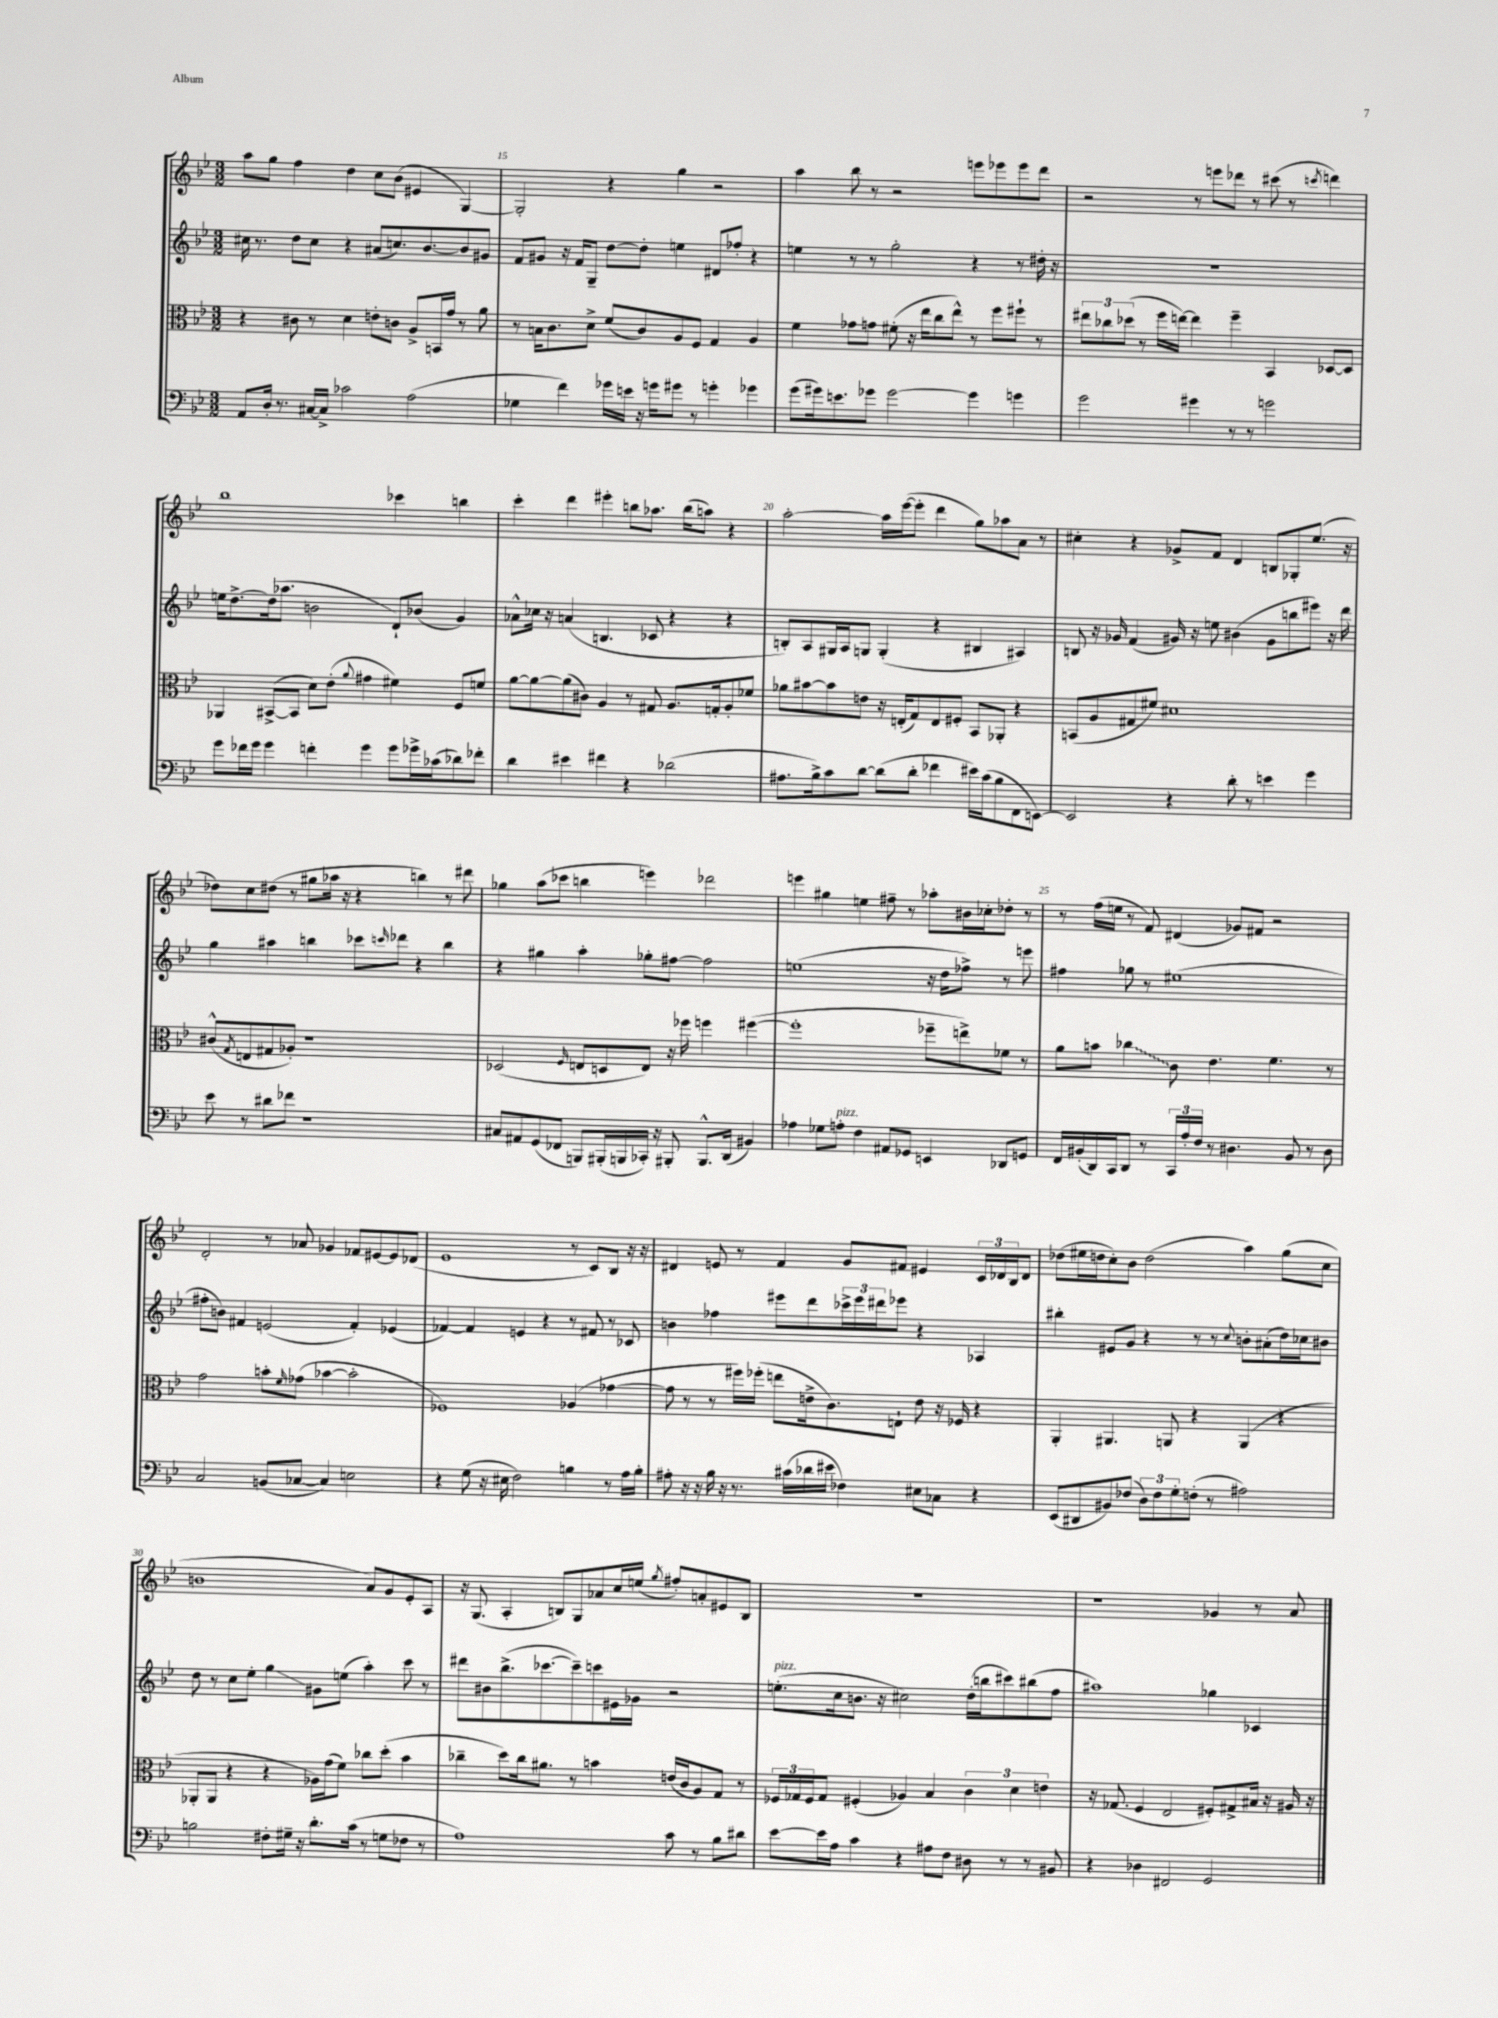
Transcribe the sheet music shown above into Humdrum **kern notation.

**kern	**kern	**kern	**kern
*staff4	*staff3	*staff2	*staff1
*clefF4	*clefC3	*clefG2	*clefG2
*k[b-e-]	*k[b-e-]	*k[b-e-]	*k[b-e-]
*M3/2	*M3/2	*M3/2	*M3/2
8AA/L	4r	16cc#\	8aa\L
.	.	8.r	.
16D'/Jk	.	.	8gg\J
8.r	.	.	.
.	8c#\	8dd\L	4ff\
[16C#/LL	8r	8cc#\J	.
16C#^/]JJ	.	.	.
2c-\	4d\	4r	4dd\
.	8e'\L	(8a#/L	8cc\L
.	8c\J	8.cc/)	(8b-\J
(2A\	8A^/L	.	4e#/
.	.	[8.b-/	.
.	16BB/L	.	.
.	16g/JJ	.	.
.	8r	8b-/]	[4G/)
.	8a\	8g#/J	.
=	=	=	=
4G-\	8r	8f/L	2G'/]
.	16B\LK	8g#/J	.
.	8.c\	.	.
4f\)	.	16r	.
.	.	16f/LK	.
.	8d^\J	8G~/J	.
16g-\LL	(8f/L	[8dd\L	4r
16e\JJ	.	.	.
16r	8c/)	8dd'\]J	.
16g\LK	.	.	.
8g#\J	8A/	4ee\	4gg\
8r	8F/J	.	.
4g'\	4G/	8d#/L	2r
.	.	8ff-'/J	.
4g-\	4A/	4r	.
=	=	=	=
(8g\L	4f\	4ee\	4aa\
16g#\k)	.	.	.
8.e\	.	.	.
.	8g-\L	8r	8bb-\
8g-\J	8g\J	8r	8r
[2g-\	(8f#'\	2gg'\	2r
.	16r	.	.
.	16ee-\LK	.	.
.	8cc\	.	.
.	8ee-^^\J)	.	.
4g-\]	8r	4r	8eee\L
.	8ff\L	.	8eee-\
4g\	8ff#`\J	8r	8eee-\
.	8r	16dd#'\	8ddd\J
.	.	16r	.
=	=	=	=
2g\	12ee#\L	1.r	2r
.	12cc-\	.	.
.	(12dd-\J	.	.
.	8r	.	.
.	16ff\LL	.	.
.	[16ee\JJ)	.	.
4g#\	4ee\]	.	8r
.	.	.	8eee\L
8r	4ff~\	.	8ddd-\J
8r	.	.	8r
2g\	4BB-/	.	(8ccc#\
.	.	.	8r
.	.	.	8qccc/
.	[8D-/L	.	4ddd\)
.	8D-/]J	.	.
=	=	=	=
8g\L	4AA-/	16ee\LK	1bb-
.	.	[8.dd^\	.
16f-\L	.	.	.
16g\JJ	.	.	.
4g\	([8BB#^/L	(16dd\]k	.
.	.	8.aa-\J	.
.	8BB#/]J	.	.
4f'\	8d\L)	2b\	.
.	(8e-'\J	.	.
.	8qqa/	.	.
4g\	4g#\	.	.
8g\L	4f#\)	8d`/L)	4ccc-\
16g-^\L	.	(8b-/J	.
(16c-\J	.	.	.
8d-\)	8F/L	4g/)	4bb\
8f-'\J	8f/J	.	.
=	=	=	=
4d\	[8a\L	8a-^^\L	4ccc'\
.	8a\_	16cc-\Jk	.
.	.	16r	.
4e#\	(8a\]	(4a/	4ddd\
.	8c#\J)	.	.
4f#\	4A/	4.B/	4eee#'\
4r	8r	.	8bb\L
.	8G#/	8c-/	8.aa-\J
(2d-\	8.A/L	4r	.
.	.	.	(16bb\LK
.	.	.	8aa\J)
.	16G'/k	.	.
.	8A'/	4r	4r
.	8f-/J	.	.
=	=	=	=
8.A#\L	8a-\L	8B'/L)	[2aa'\
.	[8b#\	8A/	.
16B-^\k)	.	.	.
8c\	8b#\]	16G#/L	.
.	.	16A/J	.
[8d\J	8e\J	8G/J	.
(8d\]L	16r	(4G'/	16aa\]LL
.	(16E'/LK	.	([16eee-\J
8d'\J	8G/)	.	8eee-'\]J
4f-\	8E/	4r	4ddd\
.	8F#'/J	.	.
16e#\LL)	8BB-/L	4B#/	8gg\L)
(16c\J	.	.	.
8B-\	8AA-'/J	.	8aa-\
8FF\	4r	4A#/)	8a\J
[8EE\J)	.	.	8r
=	=	=	=
2EE/]	(8BB/L	8B/	4cc#'\
.	8A/	16r	.
.	.	16g-/	.
.	8G#/	(4f/	4r
.	8f#/J)	.	.
4r	1d#	16g#/)	8g-^/L
.	.	16r	.
.	.	8ee\	8f/J
8d'\	.	(4b#\	4d/
8r	.	.	.
4e\	.	8g#\L	8B/L
.	.	8bb\	8G-'/
4g\	.	8eee#\J)	(8.ee-/J
.	.	16r	.
.	.	16ddd\	16r
=	=	=	=
8e-\	(8c#^^/L	4gg\	8dd-\L)
.	8qG/	.	.
8r	8E/	.	8cc\
8d#\L	8G#/	4aa#\	(8dd#\J
8f-\J	8A-'/J)	.	8r
1r	1r	4bb\	8gg#\L
.	.	.	16aa-\Jk
.	.	.	16r
.	.	8ccc-\L	4r
.	.	16qqccc/	.
.	.	8ddd-\J	.
.	.	4r	4bb\)
.	.	4bb\	8r
.	.	.	8ddd#\
=	=	=	=
8C#/L	(2D-/	4r	4gg-\
8AA#/	.	.	.
(8GG/	.	4gg#\	(8aa\L
8FF-/J	.	.	8ccc-\J
.	16qqF/	.	.
8BBB/L)	8E/L	4aa'\	4bb\
(16BBB#'/L	8D/	.	.
16BBB/	.	.	.
16CC-'/JJ)	8E/J)	8gg-'\L	4eee\)
16r	.	.	.
8BBB#'/	16r	[8ff#\J	.
.	16ff-\	.	.
8.BBB#^^/L	4ff\	2ff#\]	2ddd-\
(16DD/Jk	.	.	.
4BB#/)	([4ff#\	.	.
=	=	=	=
4A-\	1ff#']	(1ee	4eee\
8G-\L	.	.	4gg#\
8A'\J	.	.	.
4F\	.	.	4ee\
8AA#/L	.	.	8ff#~\
8GG-/J	.	.	8r
4EE/	8ff-~\L	16r	8aa-'\L
.	.	16dd\LK	.
.	8ee^\)	8ff-^\J)	16b#\L
.	.	.	16cc-'\J
8DD-/L	8f-\J	8r	8dd-'\J
8GG/J	8r	8eee\	8r
=	=	=	=
16FF/LL	8a\L	4ff#\	8r
(16BB#'/	.	.	.
16DD/)	8b\J	.	(16ff\LL
16CC/J	.	.	16ee\JJ
8DD/J	4cc-\	8gg-\	8r
8r	.	8r	8f/)
24CC/LL	8c\	(1ee#	(4d#/
24A'/	.	.	.
24F/JJ	.	.	.
8r	4.e-\	.	.
4.D#\	.	.	8g-/L)
.	.	.	8f#/J
.	4.f\	.	2r
8BB#/	.	.	.
8r	.	.	.
8D#\	8r	.	.
=	=	=	=
2C/	2g\	8ff#'\L	2d'/
.	.	8b\J)	.
.	.	4f#/	.
(8BB/L	8b'\L	(2e/	8r
.	16qqf/	.	.
[8C-/J	(8g-\J	.	8a-/
4C-/])	[4b-\	.	4g-/
2E\	2b-'\]	4f#'/)	8f-/L
.	.	.	[8e#/
.	.	(4e-/	8e#/]
.	.	.	(8d-/J
=	=	=	=
4r	1F-)	[4f-/)	1e-
(8G\	.	4f-/]	.
16r	.	.	.
16E#\	.	.	.
2F\)	.	4e/	.
.	.	4r	.
4B\	(4A-/	8r	8r
.	.	8f#/	8c/L)
8r	[4g-\	8r	8B-/J
16A\LL	.	8c-/	16r
16B'\JJ	.	.	16r
=	=	=	=
8A#'\	8g-\]	4b\	4d#/
16r	8r	.	.
16r	.	.	.
16B-\	8r	4ff-\	8e/
16r	.	.	.
8.r	16ff#\LL)	.	8r
.	(16ff-'\JJ	.	.
.	8ee\L	8eee#\L	4f/
(16c#\LL	.	.	.
16d-\	16e^\k	8ddd\	.
16e#\JJ	8.c\)	.	.
4F-\)	.	24ccc-^\L	8g/L
.	.	24eee#\	.
.	.	24ddd#\J	.
.	8E`\J	8eee-\J	8f#/J
8E#\L	8e\	4r	4e#/
8C-\J	16r	.	.
.	16F-/	.	.
4r	4r	4A-/	24c/LL
.	.	.	24d-/
.	.	.	24B-/J
.	.	.	8d-/J
=	=	=	=
(8EE-/L	4AA'/	4bb#'\	(8dd-\L
8DD#/	.	.	16ee#\L
.	.	.	16dd\J
8BB#/)	4.AA#/	8e#/L	8cc'\)
(8F-/J	.	8g/J	8b-\J
12D\L)	.	4r	(2dd\
12F-\	.	.	.
.	8AA/	.	.
12G'\	.	.	.
(8F'\J	4r	8r	.
8r	.	8r	.
.	.	8qqcc/	.
2A#\)	(4AA/	8b'\L	4aa\)
.	.	(8a#'\	.
.	4r	16dd\L)	(8gg\L
.	.	16cc-\J	.
.	.	8b#\J	8cc\J
=	=	=	=
2B\	8AA-'/L	8dd\	1b
.	8AA-/J	8r	.
.	4r	8cc\L	.
.	.	8ee-'\J	.
8F#'\L	4r	4gg\	.
16G#~\Jk	.	.	.
16r	.	.	.
8.d'\L	16A-\LL)	8g#\L	.
.	(16g\J	.	.
.	8f\J)	(8ee\J	.
(16c\Jk	.	.	.
8r	8cc-\L	4aa'\)	8a/L)
8G\L	(8dd'\J	.	8g/
8F-\J	4b-\	8ccc\	8e-'/
8r	.	8r	8A/J
=	=	=	=
1A)	4cc-~\	8ddd#\L	16r
.	.	.	(8.G/
.	.	8b#\	.
.	8dd\L)	(8.bb-^\	4A'/
.	16cc-\k	.	.
.	8.a#\J	[8.ccc-\	.
.	.	.	8B/L)
.	8r	8ccc-~\])	8G/
.	4b\	8ccc\	8a-/
.	.	16e#\L	16cc/L
.	.	16g-\JJ	(16ee/JJ
.	.	.	8qgg/
8c\	(16e/LL	2r	8ff#'/L)
.	16c/J	.	.
8r	8A/)	.	8a'/
8B-\L	8G/J	.	8e#/
8d#\J	8r	.	8B/J
=	=	=	=
[8e-\L	24F-/LL	(8.ee'\L	1.r
.	24G-/	.	.
.	24F-/J	.	.
16e-\]L	8G-/J	.	.
16A\JJ	.	16cc\k	.
4c\	(4F#'/	8.b\J	.
.	.	16r	.
4r	4A-/)	2cc#\)	.
8A#\L	4B-/	.	.
8F\J	.	.	.
8D#\	6c\	(16dd'\LL	.
.	.	16bb\J	.
8r	.	8ccc#\)	.
.	6d\	.	.
8r	.	(8bb#\	.
.	6e\	.	.
8BB#/	.	8ff\J	.
=	=	=	=
4r	16r	1aa#)	1r
.	(8.G-/	.	.
4D-\	4F/	.	.
2FF#/	2E-/	.	.
2GG/	8F#'/L)	4gg-\	4g-/
.	8G#^/	.	.
.	16B#/Jk	4c-/	8r
.	16r	.	.
.	16A#/	.	8a/
.	16r	.	.
==	==	==	==
*-	*-	*-	*-
